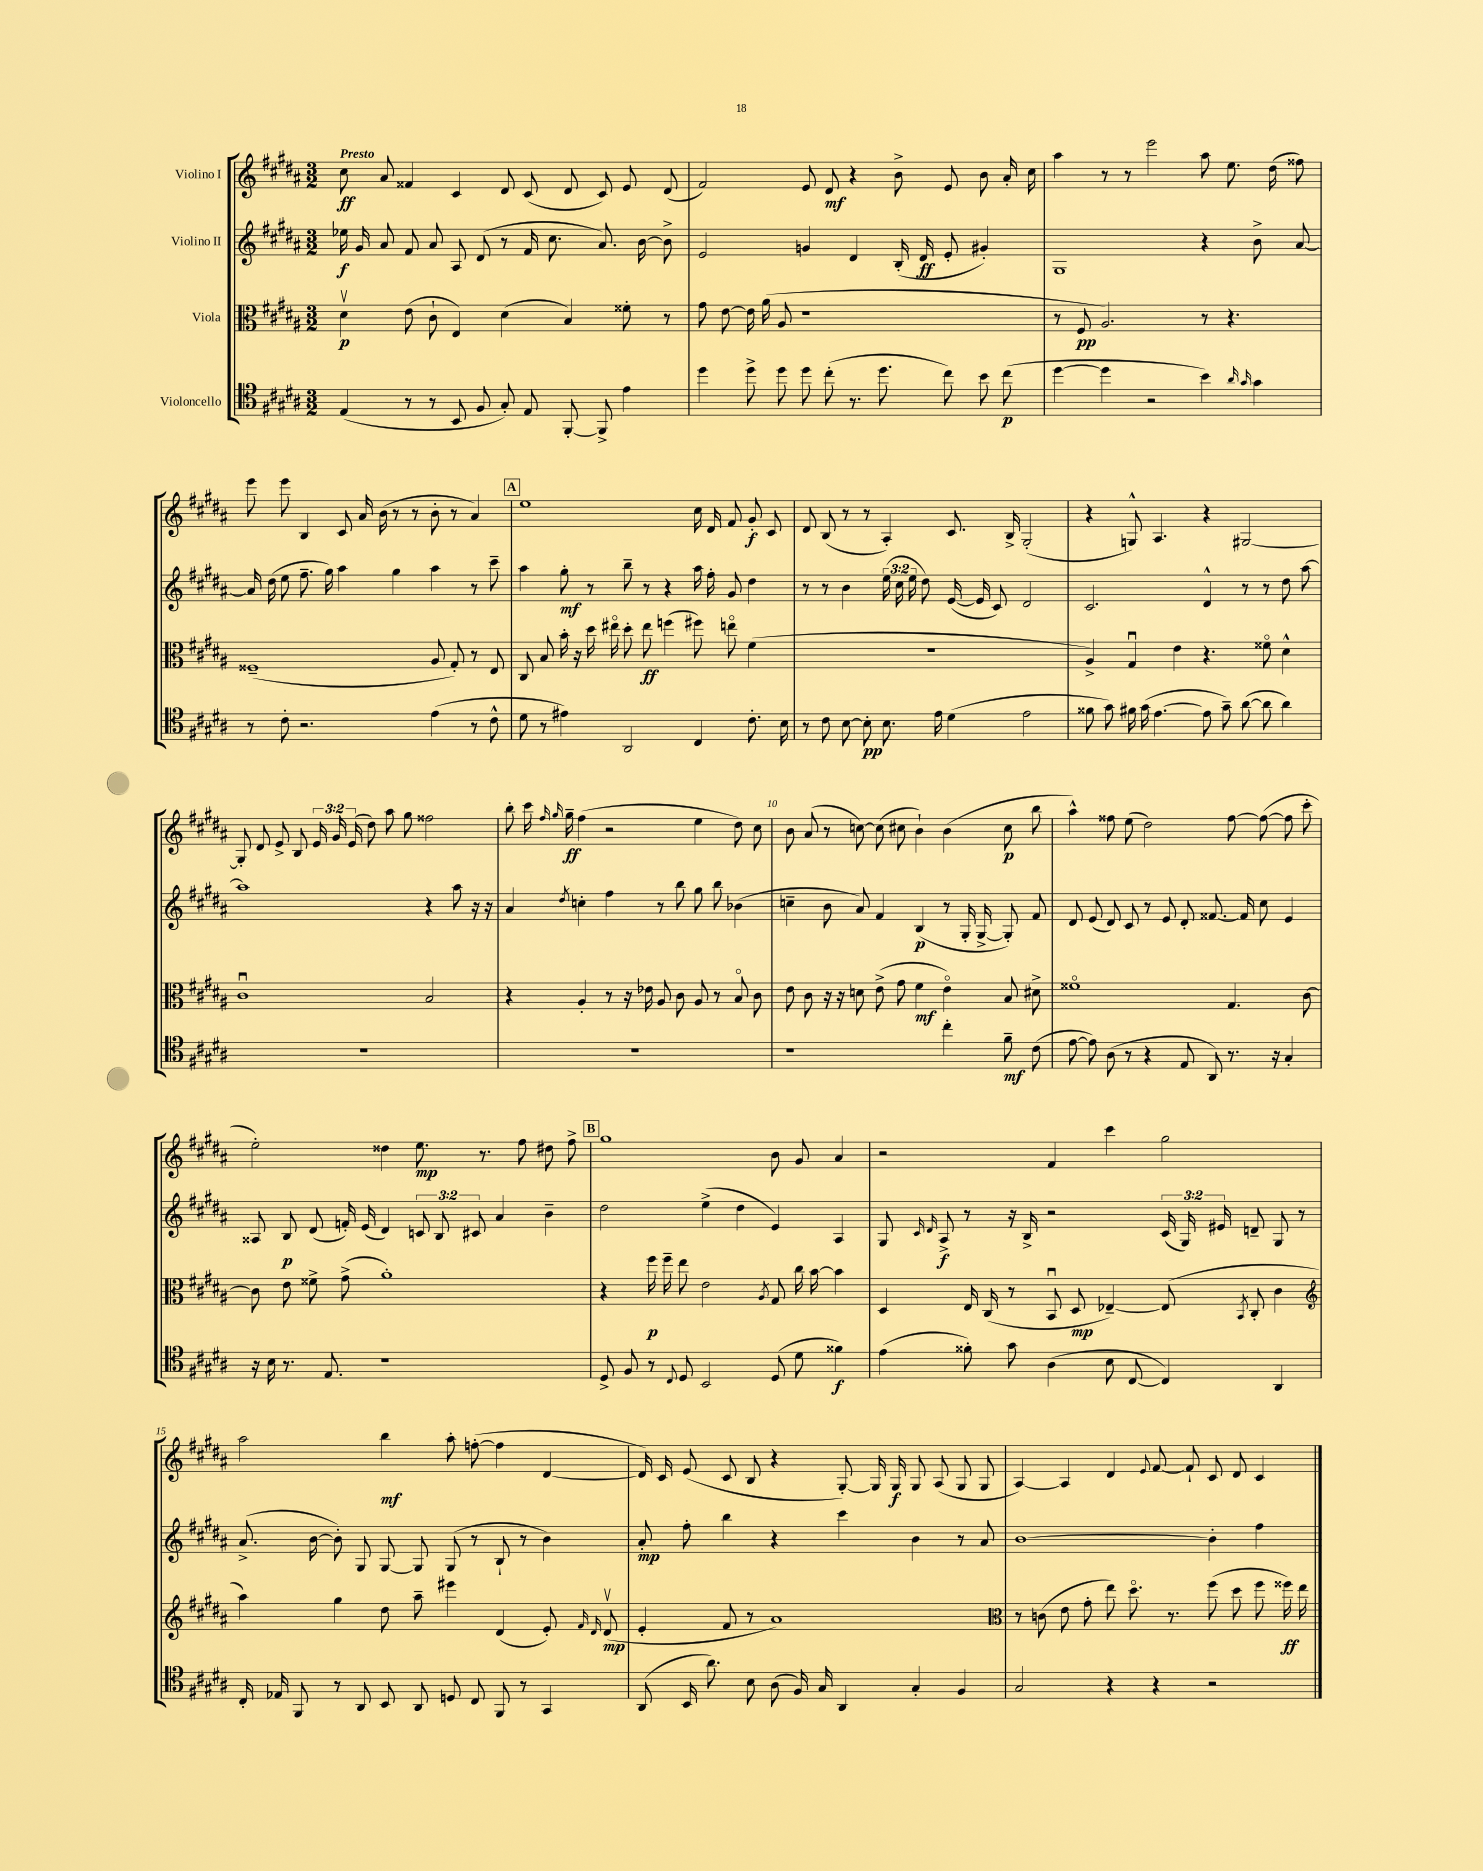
<<
\new StaffGroup <<
\new Staff = "s0" \with { instrumentName = "Violino I" } {
    \clef treble \key b \major \numericTimeSignature \time 3/2 \override Staff.TupletNumber.text = #tuplet-number::calc-fraction-text \tempo "Presto"
    \autoBeamOff cis''8\ff ais'8 fisis'4 cis'4 dis'8 cis'8( dis'8 cis'8) e'8 dis'8( |
    fis'2) e'8 dis'8\mf r4 b'8-> e'8 b'8 ais'16-. cis''16 |
    ais''4 r8 r8 e'''2 ais''8 e''8. dis''16( fisis''8) |
    e'''8 e'''8 b4 cis'8 ais'16 b'16( r8 r8 b'8-. r8 ais'4) |
    \mark \markup { \box "A" } e''1 cis''16 dis'16 fis'8 gis'8-.\f cis'8 |
    dis'8 b8( r8 r8 ais4-.) cis'8. b16-> gis2-.( |
    r4 g8-^) ais4. r4 gis2~ |
    gis8-. dis'8 e'8-> b8 \tuplet 3/2 { e'16 gis'16 e'16( } dis''8) ais''8 gis''8 fisis''2 |
    b''8-. cis'''16 \grace { fis''16 gis''16 } gis''16--\ff fis''4( r2 e''4 dis''8) cis''8 |
    b'8 ais'8( r8 c''8~) c''8( cis''8 b'4-!) b'4( cis''8\p b''8 |
    ais''4-^) fisis''8 e''8( dis''2) fisis''8~ fisis''8~( fisis''8 cis'''8-. |
    e''2-.) disis''4 e''8.\mp r8. fis''8 dis''8 fis''8-> |
    \mark \markup { \box "B" } gis''1 b'8 gis'8 ais'4 |
    r2 fis'4 cis'''4 gis''2 |
    ais''2 b''4\mf ais''8-. f''8~-.( f''4 dis'4~ |
    dis'16) cis'16 e'8( cis'8 b8 r4 gis8~-.) gis16 gis16\f gis8 ais8( gis8 gis8 |
    ais4~) ais4 dis'4 \appoggiatura { e'8 } fis'8~ fis'8-! cis'8 dis'8 cis'4 \bar "|." |
}
\new Staff = "s1" \with { instrumentName = "Violino II" } {
    \clef treble \key b \major \numericTimeSignature \time 3/2 \override Staff.TupletNumber.text = #tuplet-number::calc-fraction-text
    \autoBeamOff ees''16\f gis'16 ais'8 fis'8 ais'8 ais8 dis'8( r8 fis'16 cis''8. ais'8.) b'16~ b'8-> |
    e'2 g'4 dis'4 b16-.( dis'16\ff e'8-. gis'4-.) |
    gis1 r4 b'8-> ais'8~ |
    ais'16 dis''16( e''8 fis''8.-- gis''16) ais''4 gis''4 ais''4 r8 cis'''8-- |
    \mark \markup { \box "A" } ais''4 gis''8-.\mf r8 b''8-- r8 r4 ais''16 fis''16-. gis'8 dis''4 |
    r8 r8 b'4 \tuplet 3/2 { e''16( cis''16 e''16 } dis''8) e'16~( e'16 cis'8) dis'2 |
    cis'2. dis'4-^ r8 r8 dis''8 ais''8~ |
    ais''1 r4 ais''8 r16 r16 |
    ais'4 \acciaccatura { dis''8 } c''4-. fis''4 r8 b''8 gis''8 b''8 bes'4( |
    c''4-- b'8 ais'8) fis'4 b4\p( r8 gis16-. gis16~-> gis8-.) fis'8 |
    dis'8 e'8( dis'8) cis'8 r8 e'8 dis'8-. fisis'8.~ fisis'16 cis''8 e'4 |
    aisis8 b8\p dis'8( f'16-.) e'16( dis'4) \tuplet 3/2 { c'8 b8 cis'8 } ais'4 b'4-- |
    \mark \markup { \box "B" } dis''2 e''4->( dis''4 e'4) ais4 |
    gis8 \grace { cis'16 dis'16 } ais8->\f r8 r16 b16-> r2 \tuplet 3/2 { cis'16( gis16) eis'16 } d'8-- gis8 r8 |
    ais'8.->( b'16~ b'8-.) gis8 gis8~ gis8 gis8( r8 b8-! r8 b'4) |
    ais'8-.\mp fis''8-. b''4 r4 cis'''4 b'4 r8 ais'8 |
    b'1~ b'4-. fis''4 \bar "|." |
}
\new Staff = "s2" \with { instrumentName = "Viola" } {
    \clef alto \key b \major \numericTimeSignature \time 3/2
    \autoBeamOff dis'4\upbow\p e'8( cis'8-! e4) dis'4( b4) fisis'8-. r8 |
    gis'8 e'8~ e'16 ais'16( ais8 r1 |
    r8 fis8\pp ais2.) r8 r4. |
    fisis1--( ais8 gis8-.) r8 e8 |
    \mark \markup { \box "A" } cis8 b8 b'16-. r16 dis''16 eis''16\flageolet dis''8-. eis''8\ff f''4( fis''8) e''8\flageolet fis'4( |
    R1. |
    ais4->) gis4\downbow e'4 r4. fisis'8\flageolet dis'4-^ |
    cis'1\downbow b2 |
    r4 ais4-. r8 r16 ees'16 ais8 cis'8 ais8 r8 b8\flageolet cis'8 |
    e'8 cis'8 r16 r16 d'8 e'8->( gis'8 fis'4\mf e'4\flageolet) b8 dis'8-> |
    fisis'1\flageolet gis4. cis'8~ |
    cis'8 e'8 fisis'8-> gis'8->( ais'1-.) |
    \mark \markup { \box "B" } r4 fis''16\p fis''16-- e''8 e'2 \acciaccatura { ais8 } gis8 cis''16 b'16~ b'4 |
    dis4 e16 cis16( r8 b,8\downbow dis8\mp ees4~--) ees8( \acciaccatura { b,8 } cis8-. cis'4 |
    \clef treble ais''4) gis''4 dis''8 ais''8-- eis'''4 dis'4( e'8-.) \grace { fis'16 dis'16 } dis'8\upbow\mp( |
    e'4-. fis'8 r8 ais'1) |
    \clef alto r8 c'8( e'8 gis'8-. e''8) dis''8.\flageolet r8. fis''8( dis''8 fis''8 fisis''16\ff) e''16 \bar "|." |
}
\new Staff = "s3" \with { instrumentName = "Violoncello" } {
    \clef tenor \key b \major \numericTimeSignature \time 3/2
    \autoBeamOff e4( r8 r8 b,8 fis8 gis8-.) e8 fis,8~-. fis,8-> e'4 |
    dis''4 dis''8-> dis''8 dis''8 cis''8-.( r8. dis''8. cis''8) b'8 cis''8\p( |
    dis''4~ dis''4 r2 b'4) \grace { ais'16 gis'16 } gis'4 |
    r8 cis'8-. r2. e'4( r8 cis'8-^ |
    \mark \markup { \box "A" } dis'8 r8 eis'4) ais,2 cis4 cis'8.-. b16 |
    r8 cis'8 b8~ b8-.\pp b8. e'16 dis'4( e'2 |
    fisis'8 gis'8) fis'16 gis'16( e'4.~ e'8 gis'8--) ais'8~( ais'8 ais'4) |
    R1. |
    R1. |
    r1 cis''4-. fis'8--\mf cis'8( |
    e'8~ e'8) ais8( r8 r4 e8 ais,8) r8. r16 gis4-. |
    r16 b16 r8. e8. r1 |
    \mark \markup { \box "B" } dis8-> fis8 r8 \appoggiatura { cis8 } dis8 b,2 dis8( dis'8 fisis'4\f) |
    e'4( fisis'8-.) gis'8 ais4( b8 cis8~ cis4) ais,4 |
    cis16-. ees16 fis,8 r8 ais,8 b,8 ais,8 d8 cis8 fis,8 r8 gis,4 |
    ais,8( b,16 ais'8.) b8 ais8( fis16) gis16 ais,4 gis4-. fis4 |
    gis2 r4 r4 r2 \bar "|." |
}
>>
>>
\layout { \context { \Score \override BarNumber.break-visibility = ##(#f #t #t) barNumberVisibility = #(every-nth-bar-number-visible 5) } }
